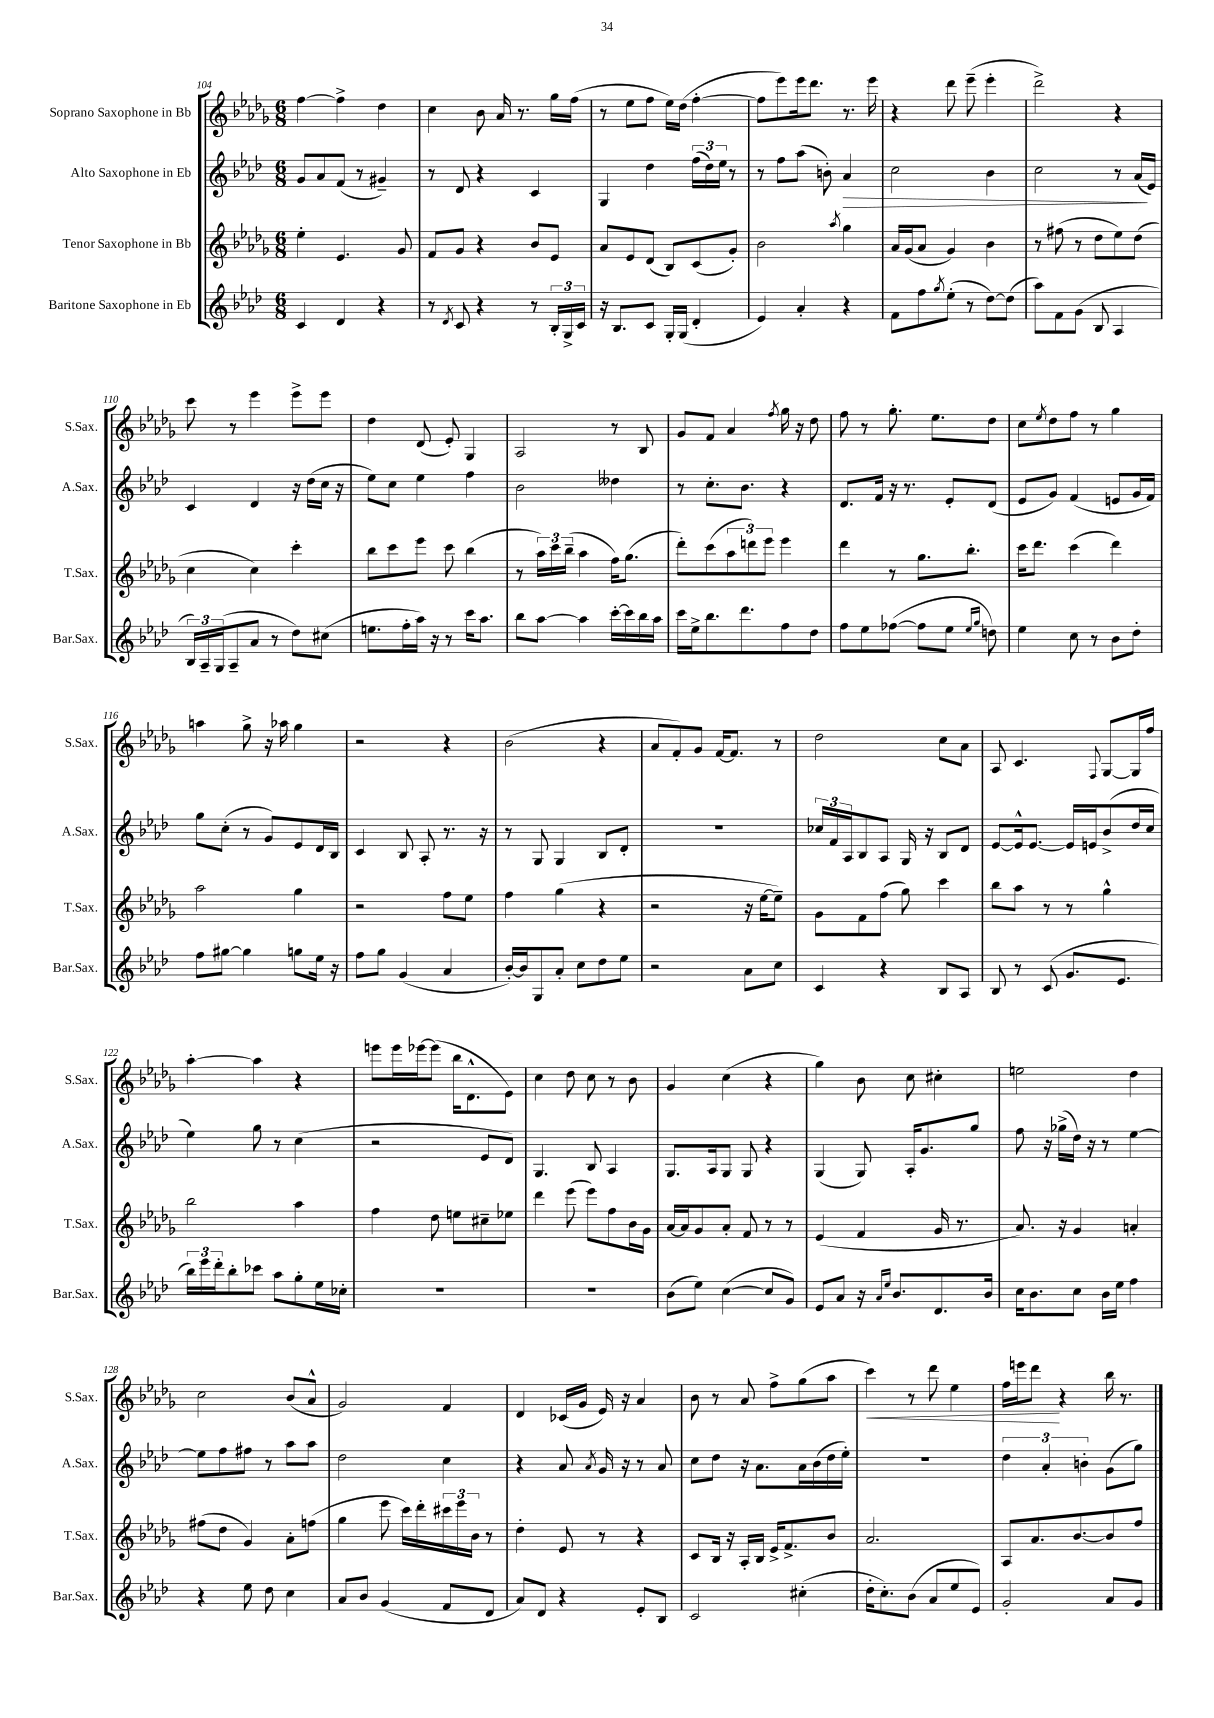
<<
\new StaffGroup <<
\new Staff = "s0" \with { instrumentName = "Soprano Saxophone in Bb" shortInstrumentName = "S.Sax." } {
    \clef treble \key des \major \numericTimeSignature \time 6/8
    f''4~ f''4-> des''4 |
    c''4 bes'8 aes'16 r8. ges''16 f''16( |
    r8 ees''8 f''8 ees''16) des''16( f''4~-. |
    f''8 ees'''8) ees'''16 des'''8. r8. ees'''16 |
    r4 des'''8 ees'''8--( ees'''4-. |
    des'''2->) r4 |
    c'''8 r8 ees'''4 ees'''8-> ees'''8 |
    des''4 des'8( ees'8-.) ges4 |
    aes2 r8 bes8 |
    ges'8 f'8 aes'4 \acciaccatura { f''8 } ges''16 r16 des''8 |
    f''8 r8 ges''8.-. ees''8. des''8 |
    c''8 \acciaccatura { ees''8 } des''8 f''8 r8 ges''4 |
    a''4 ges''8-> r16 aes''16 ges''4 |
    r2 r4 |
    bes'2( r4 |
    aes'8 f'8-.) ges'8 f'16~ f'8. r8 |
    des''2 c''8 aes'8 |
    aes8 c'4. \appoggiatura { f8 } ges8~ ges16 f''16 |
    aes''4~-. aes''4 r4 |
    e'''8 e'''16 ees'''16~ ees'''8( bes''16 des'8.-^ ees'8) |
    c''4 des''8 c''8 r8 bes'8 |
    ges'4 c''4( r4 |
    ges''4) bes'8 c''8 cis''4-. |
    e''2 des''4 |
    c''2 bes'8( aes'8-^ |
    ges'2) f'4 |
    des'4 ces'16( ges'16 ees'16) r16 aes'4 |
    bes'8 r8 aes'8 f''8-> ges''8( aes''8 |
    c'''4\<) r8 des'''8 ees''4 |
    f''16 e'''16 des'''8\! r4 bes''16 r8. \bar "|." |
}
\new Staff = "s1" \with { instrumentName = "Alto Saxophone in Eb" shortInstrumentName = "A.Sax." } {
    \clef treble \key aes \major \numericTimeSignature \time 6/8
    g'8 aes'8 f'8( r8 gis'4--) |
    r8 des'8 r4 c'4 |
    g4 des''4 \tuplet 3/2 { f''16( des''16) ees''16 } r8 |
    r8 f''8 aes''8( b'8-.) aes'4\> |
    c''2 bes'4 |
    c''2 r8 aes'16\!( ees'16) |
    c'4 des'4 r16 des''16( c''16 r16 |
    ees''8) c''8 ees''4 f''4 |
    bes'2 deses''4 |
    r8 c''8.-. bes'8. r4 |
    des'8. f'16 r16 r8. ees'8-. des'8( |
    ees'8 g'8) f'4( e'8 g'16 f'16) |
    g''8 c''8-.( r8 g'8) ees'8 des'16 bes16 |
    c'4 bes8 aes8-. r8. r16 |
    r8 g8 g4 bes8 des'8-. |
    R2. |
    \tuplet 3/2 { ces''16 f'16 aes16 } bes8 aes8 g16 r16 bes8 des'8 |
    ees'8~ ees'16-^ ees'8.~ ees'16 e'16 bes'8->( des''16 c''16 |
    ees''4) g''8 r8 c''4( |
    r2 ees'8 des'8) |
    g4. bes8 aes4 |
    g8. aes16 g8 g8 r4 |
    g4( g8) aes16-. g'8. g''8 |
    f''8 r16 ges''16->( des''16) r16 r8 ees''4~ |
    ees''8 f''8 fis''8 r8 aes''8 aes''8 |
    des''2 c''4 |
    r4 aes'8 \acciaccatura { aes'8 } g'16 r16 r8 aes'8 |
    c''8 des''8 r16 aes'8. aes'16 bes'16( des''16 ees''16-.) |
    R2. |
    \tuplet 3/2 { des''4 aes'4-. b'4-. } g'8( g''8) \bar "|." |
}
\new Staff = "s2" \with { instrumentName = "Tenor Saxophone in Bb" shortInstrumentName = "T.Sax." } {
    \clef treble \key des \major \numericTimeSignature \time 6/8
    ees''4-. ees'4. ges'8 |
    f'8 ges'8 r4 bes'8 ees'8 |
    aes'8 ees'8 des'8( bes8) c'8( ges'8-.) |
    bes'2 \acciaccatura { aes''8 } ges''4 |
    aes'16 ges'16( aes'8 ges'4) bes'4 |
    r8 fis''8( r8 des''8 ees''8) des''8( |
    c''4 c''4) c'''4-. |
    bes''8 c'''8 ees'''8 c'''8 bes''4( |
    r8 \tuplet 3/2 { aes''16) c'''16 bes''16--( } aes''4 f''16) ges''8.( |
    des'''8-.) c'''8( \tuplet 3/2 { aes''8 d'''8) ees'''8 } ees'''4 |
    des'''4 r8 ges''8. bes''8.-. |
    c'''16 des'''8. c'''4( des'''4) |
    aes''2 ges''4 |
    r2 f''8 ees''8 |
    f''4 ges''4( r4 |
    r2 r16 ees''16~ ees''8--) |
    ges'8 f'8 f''8( ges''8) c'''4 |
    bes''8 aes''8 r8 r8 ges''4-^ |
    bes''2 aes''4 |
    f''4 des''8 e''8 cis''8-- ees''8 |
    des'''4 ees'''8( ees'''8) f''8 bes'16 ges'16 |
    aes'16~ aes'16 ges'8 aes'8-. f'8 r8 r8 |
    ees'4( f'4 ges'16 r8. |
    aes'8.) r16 ges'4 a'4-. |
    fis''8( des''8 ges'4) aes'8-. f''8( |
    ges''4 ees'''8 c'''16) des'''16-. \tuplet 3/2 { cis'''16 ees'''16 bes'16 } r8 |
    des''4-. ees'8 r8 r4 |
    c'8 bes16 r16 aes16-. bes16 ees'16-> f'8.-> bes'8 |
    aes'2. |
    aes8 aes'8. bes'8.~ bes'8 f''8 \bar "|." |
}
\new Staff = "s3" \with { instrumentName = "Baritone Saxophone in Eb" shortInstrumentName = "Bar.Sax." } {
    \clef treble \key aes \major \numericTimeSignature \time 6/8
    c'4 des'4 r4 |
    r8 \acciaccatura { des'8 } c'8 r4 r8 \tuplet 3/2 { bes16-. g16-> c'16 } |
    r16 bes8. c'8 g16-. g16( des'4-. |
    ees'4) aes'4-. r4 |
    f'8 f''8 \acciaccatura { g''8 } ees''8-.( r8 des''8~) des''8( |
    aes''8) f'8 g'8( bes8 aes4 |
    \tuplet 3/2 { bes16) aes16-- g16( } aes8-- aes'8 r8 des''8) cis''8( |
    e''8. f''16-. aes''16) r16 r8 c'''16 aes''8. |
    bes''8 aes''8~ aes''4 c'''16~-. c'''16 bes''16 aes''16 |
    c'''16 ees''16-> bes''8. des'''8. f''8 des''8 |
    f''8 ees''8 fes''8~( fes''8 ees''8 \grace { ees''16 g''16 } d''8) |
    ees''4 c''8 r8 bes'8 des''8-. |
    f''8 gis''8~ gis''4 g''8 ees''16 r16 |
    f''8 g''8 g'4( aes'4 |
    bes'16~-.) bes'16 g8 aes'8-. c''8 des''8 ees''8 |
    r2 aes'8 c''8 |
    c'4 r4 bes8 aes8 |
    bes8 r8 c'8( g'8. ees'8. |
    \tuplet 3/2 { bes''16) ees'''16 des'''16-. } bes''8-. ces'''8 aes''8 g''8-. ees''16 ces''16-. |
    R2. |
    R2. |
    bes'8( ees''8) c''4~( c''8 g'8) |
    ees'8 aes'8 r16 \grace { aes'16 ees''16 } bes'8. des'8. bes'16 |
    c''16 bes'8. c''8 bes'16 ees''16 f''4 |
    r4 ees''8 des''8 c''4 |
    aes'8 bes'8 g'4( f'8 des'8 |
    aes'8) des'8 r4 ees'8-. bes8 |
    c'2 cis''4-.( |
    des''16-. c''8.-.) bes'8( aes'8 ees''8 ees'8) |
    g'2-. aes'8 g'8 \bar "|." |
}
>>
>>
\layout { \context { \Score currentBarNumber = #104 } }
